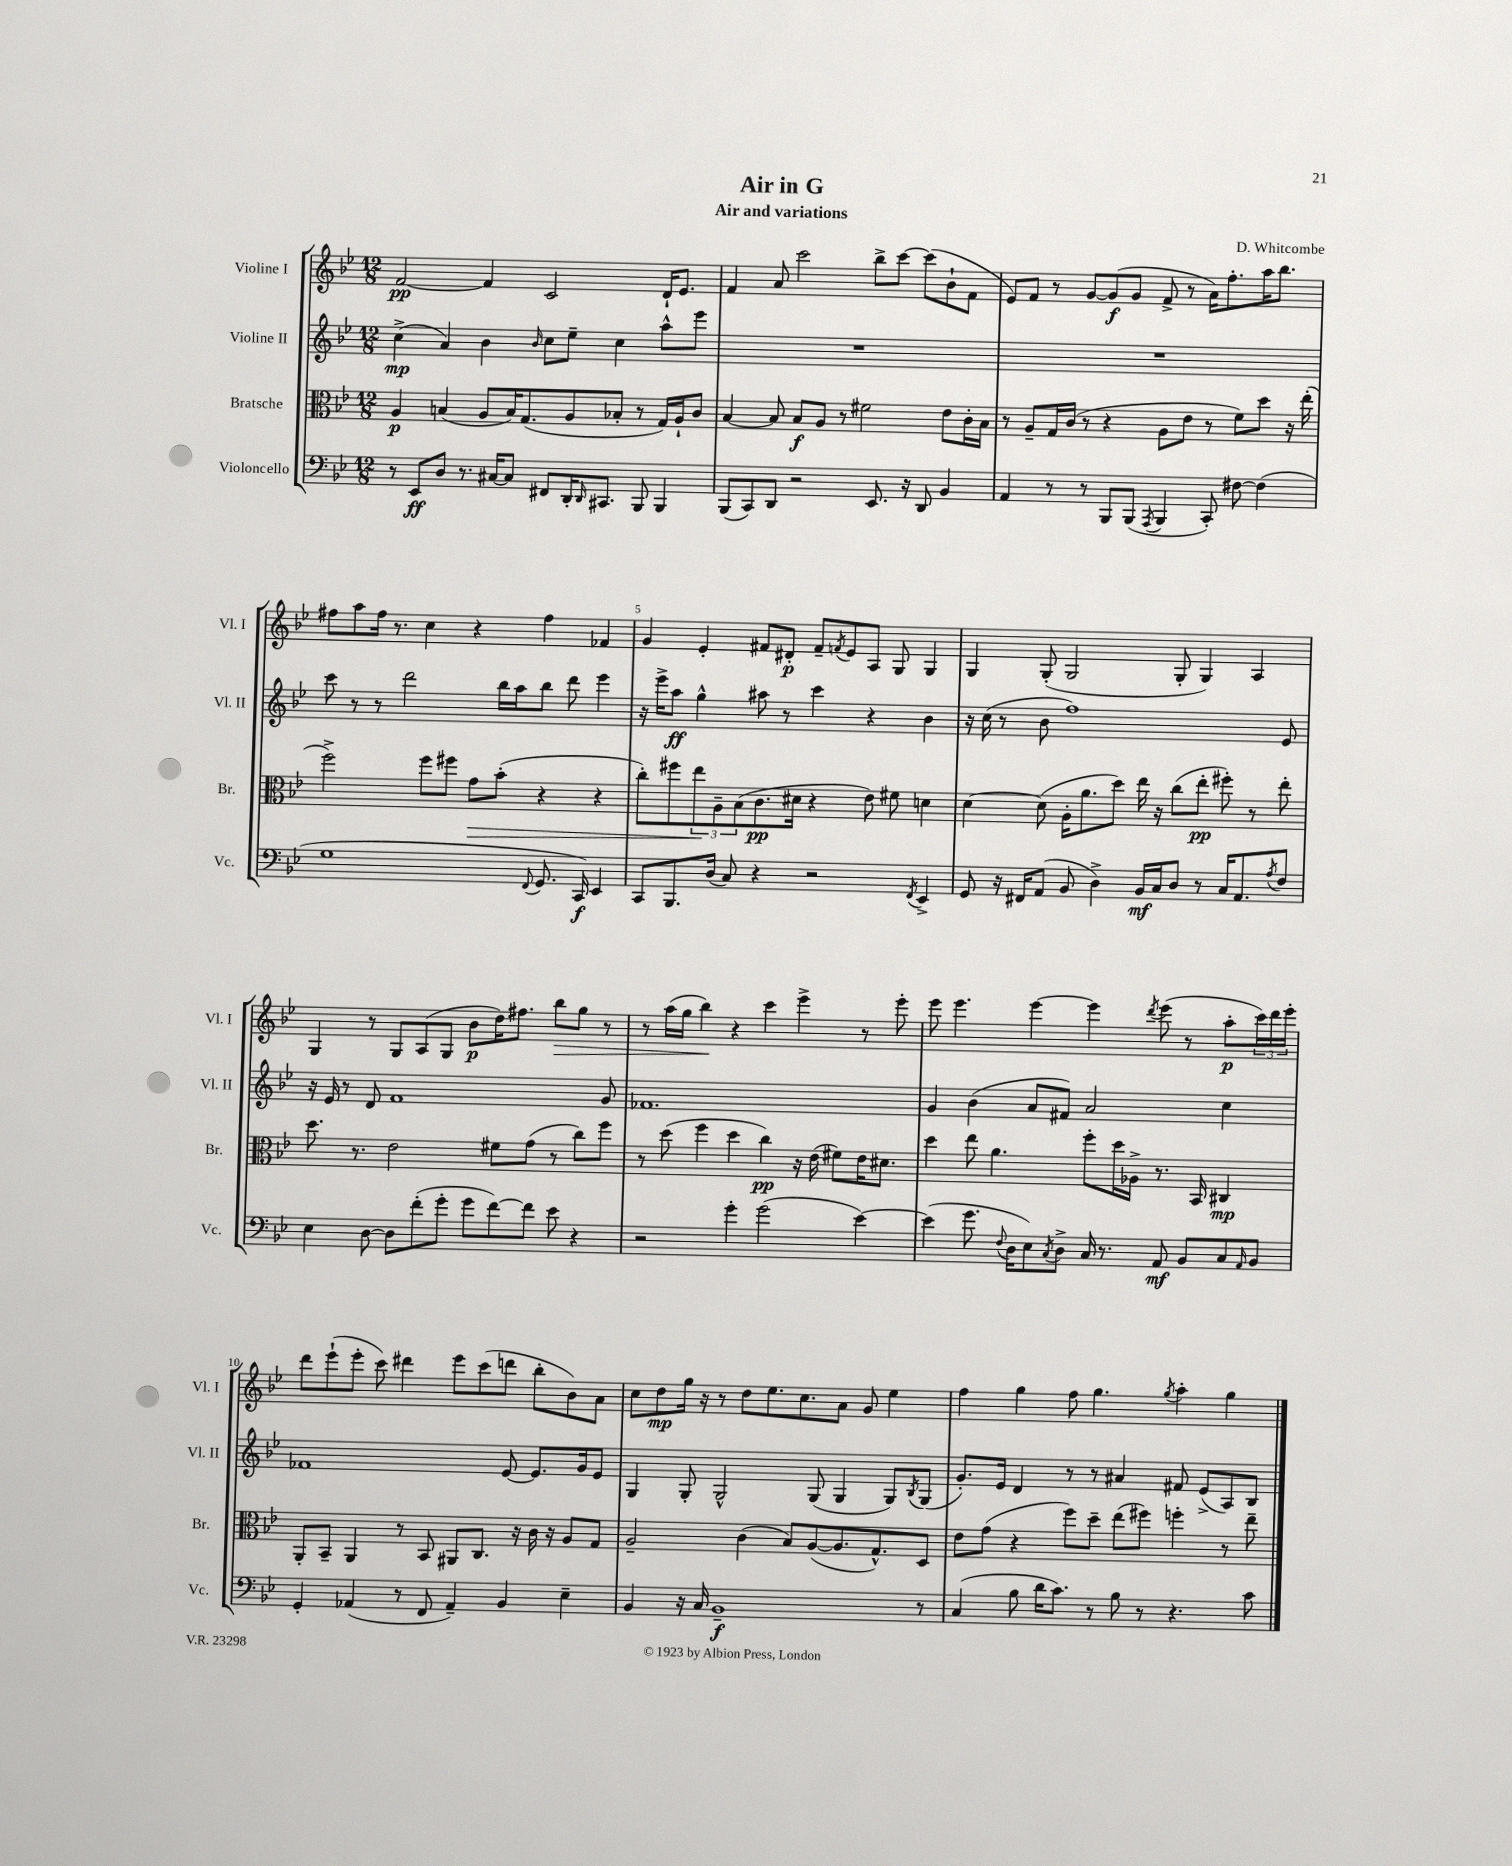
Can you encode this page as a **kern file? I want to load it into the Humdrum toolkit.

**kern	**kern	**kern	**kern
*staff4	*staff3	*staff2	*staff1
*clefF4	*clefC3	*clefG2	*clefG2
*k[b-e-]	*k[b-e-]	*k[b-e-]	*k[b-e-]
*M12/8	*M12/8	*M12/8	*M12/8
8r	4A/	(4cc^\	[2f/
8EE-/L	.	.	.
8D/J	(4B/	4a/)	.
8.r	.	.	.
.	8A/L	4b-\	4f/]
[16C#/LK	.	.	.
8C#/]J	16B/K)	.	.
.	(8.G/	.	.
.	.	16qqb-/	.
8FF#/L	.	8cc\L	2c/
16DD'/K	8A/	8ee-~\J	.
16qqDD/	.	.	.
8.CC#/J	.	.	.
.	8B-'/J	4cc\	.
8BBB-/	8r	.	.
4BBB-/	16G/LL)	8aa^^\L	16d`/LK
.	16A`/J	.	8.e-/J
.	8c/J	8eee-\J	.
=	=	=	=
(8BBB-/L	[4B-/	1.r	4f/
8CC/)	.	.	.
8DD/J	8B-/]	.	8a/
2r	8B-/L	.	2ccc\
.	8A/J	.	.
.	8r	.	.
.	2f#\	.	.
8.EE-/	.	.	8bb-^\L
.	.	.	[8ccc\J
16r	.	.	.
8DD/	.	.	(8ccc\]L
4BB-/	8e-\L	.	8b-`\
.	16c'\L	.	8f\J
.	16B-\JJ	.	.
=	=	=	=
4AA/	8r	1.r	8e-/L)
.	8A~/L	.	8f/J
8r	16G/L	.	8r
.	(16c/JJ	.	.
8r	8r	.	[8g/L
8BBB-/L	4r	.	(8g/]
(8BBB-/J	.	.	8g/J
8qAAA/	.	.	.
4BBB-/	8A\L	.	8f^/
.	8e-\J	.	8r
8CC'/)	8r	.	16a\LK)
.	.	.	8.ff'\
[8F#\	8f\L)	.	.
(4F#\]	8dd\J	.	16aa\K
.	.	.	8.bb-\J
.	16r	.	.
.	(16ee-'\	.	.
=	=	=	=
1G	2ff^\)	8ccc\	8ff#\L
.	.	8r	8aa\
.	.	8r	16ff#\Jk
.	.	.	8.r
.	.	2ddd\	.
.	8ff\L	.	4cc\
.	8ff#\J	.	.
.	8g\L	.	4r
.	(8b-'\J	16bb-\LL	.
.	.	16aa\J	.
8qqFF/	.	.	.
8.GG/	4r	8bb-\J	4ff#\
.	.	8ddd\	.
16CC/)	.	.	.
4EE-/	4r	4eee-\	4f-/
=	=	=	=
8CC/L	8cc'\L)	16r	4g/
.	.	16eee-^\LK	.
8.BBB-/	8ff#\	8aa\J	.
.	12ee-\	4gg^^\	4e-'/
(16D/Jk	.	.	.
.	12A~\	.	.
8C/)	.	.	.
.	(12B-\	.	.
4r	8.c\	8aa#\	8f#/L
.	.	8r	8d#'/J
.	16d#\Jk	.	.
2r	4r	4ccc\	8f#~/L
.	.	.	8qf/
.	.	.	8e-/
.	8e-\)	4r	8A/J
.	8f#\	.	8G/
8qFF/	.	.	.
4EE-^/	4d\	4b-\	4G/
=	=	=	=
8GG/	[4d\	16r	4G/
.	.	(16cc\	.
16r	.	8r	.
16FF#/LK	.	.	.
(8AA/J	(8d\]	8b-\	(8G'/
8BB-/	16A'\LK	1ff)	2G/
.	8.a\	.	.
4D^\)	.	.	.
.	8dd\J)	.	.
16BB-/LL	16ee-\	.	.
16C/J	16r	.	.
8D/J	(8cc\L	.	8G'/
8r	8ee-'\J	.	4G/)
16C/LK	8ff#'\)	.	.
8.AA/	.	.	.
.	8r	.	4A/
8qA/	.	.	.
8F/J	8ee-'\	8e-/	.
=	=	=	=
4E-\	8.dd\	16r	4G/
.	.	16e-/	.
.	.	8r	.
.	8.r	.	.
[8D\	.	8d/	8r
8D\]L	2e-\	1f	8G/L
(8f'\	.	.	(8A/
8g'\J	.	.	8G/J
8g\L	.	.	8b-\L
[8f\)	8f#\L	.	16dd\K)
.	.	.	8.ff#\J
8f\]J	(8g\J	.	.
8e-\	8r	.	8bb-\L
4r	8cc\L)	.	8gg\J
.	8ff\J	8g/	8r
=	=	=	=
2r	8r	1.f-	8r
.	(8dd\	.	(16aa\LL
.	.	.	16gg\JJ
.	4ff\	.	4bb-\)
4g'\	4dd\	.	4r
(2g\	4cc\)	.	4ccc\
.	16r	.	4eee-^\
.	(16e-\	.	.
.	8f#\L)	.	.
[4e-\)	16e-\K	.	8r
.	8.d#\J	.	.
.	.	.	8eee-'\
=	=	=	=
(4e-\]	4dd\	4g/	8eee-\
.	.	.	4.eee-\
8.g\	8ee-\	(4b-\	.
.	4.a\	.	.
8qqF/	.	.	.
16D\LK	.	.	.
8E-\)	.	8a/L	[4eee-\
8qC/	.	.	.
8D^\J	.	8f#/J)	.
16C/	8ff'\L	2a/	4eee-\]
8.r	.	.	.
.	16dd\L	.	.
.	16A-^\JJ	.	.
.	.	.	8qddd/
8AA/	8.r	.	(8eee-\
8BB-/L	.	.	8r
.	16BB-/	.	.
8C/	4C#/	4cc\	8aa'\L
16qqAA/	.	.	.
8BB-/J	.	.	24ccc\L)
.	.	.	24ddd\
.	.	.	24eee-'\JJ
=	=	=	=
4GG'/	8AA'/L	1f-	8ddd\L
.	8BB-~/J	.	(8eee-`\
(4AA-/	4AA/	.	8eee-'\J
.	.	.	8ccc\)
8r	8r	.	4ddd#\
8FF/	8BB-/	.	.
4AA-~/)	8AA#/L	.	8eee-\L
.	8.C/J	.	(8ccc\
4BB-/	.	[8e-/	8ddd\J
.	16r	.	.
.	16c\	8.e-/]L	8bb-'\L
.	16r	.	.
4E-~\	8A/L	.	8b-\)
.	.	16g/k	.
.	8G/J	8e-/J	8a\J
=	=	=	=
4BB-/	2A~/	4G/	8cc\L
.	.	.	8dd\
16r	.	8G'/	16gg\Jk
16C/	.	.	16r
1BB-~	.	2G^^/	8r
.	(4c\	.	8dd\L
.	.	.	8.ee-\
.	8B-/L)	.	.
.	.	.	8.cc\
.	([8A/	(8G/	.
.	8.A/]	4G/	8a\J
.	.	.	8g/
.	8.G^^/)	.	.
.	.	8G/L)	4ee-\
.	.	8qB-/	.
8r	8D/J	(8G/J	.
=	=	=	=
(4C/	8e-\L	8.g'/L)	4ff\
.	(8g\J	.	.
.	.	16e-/Jk	.
8B-\	4r	4d/	4gg\
16d\LK	.	.	.
8.c\J)	.	.	.
.	8ff\L)	8r	8ff\
8r	8dd~\J	8r	4.gg\
8B-\	(8ee-\L	4a#/	.
8r	8ff#\J)	.	.
.	.	.	8qgg/
4.r	4ff'\	8f#/	4aa'\
.	.	(8e-^/L	.
.	8r	8A/)	4gg\
8c\	8ee-~\	8B-/J	.
==	==	==	==
*-	*-	*-	*-
